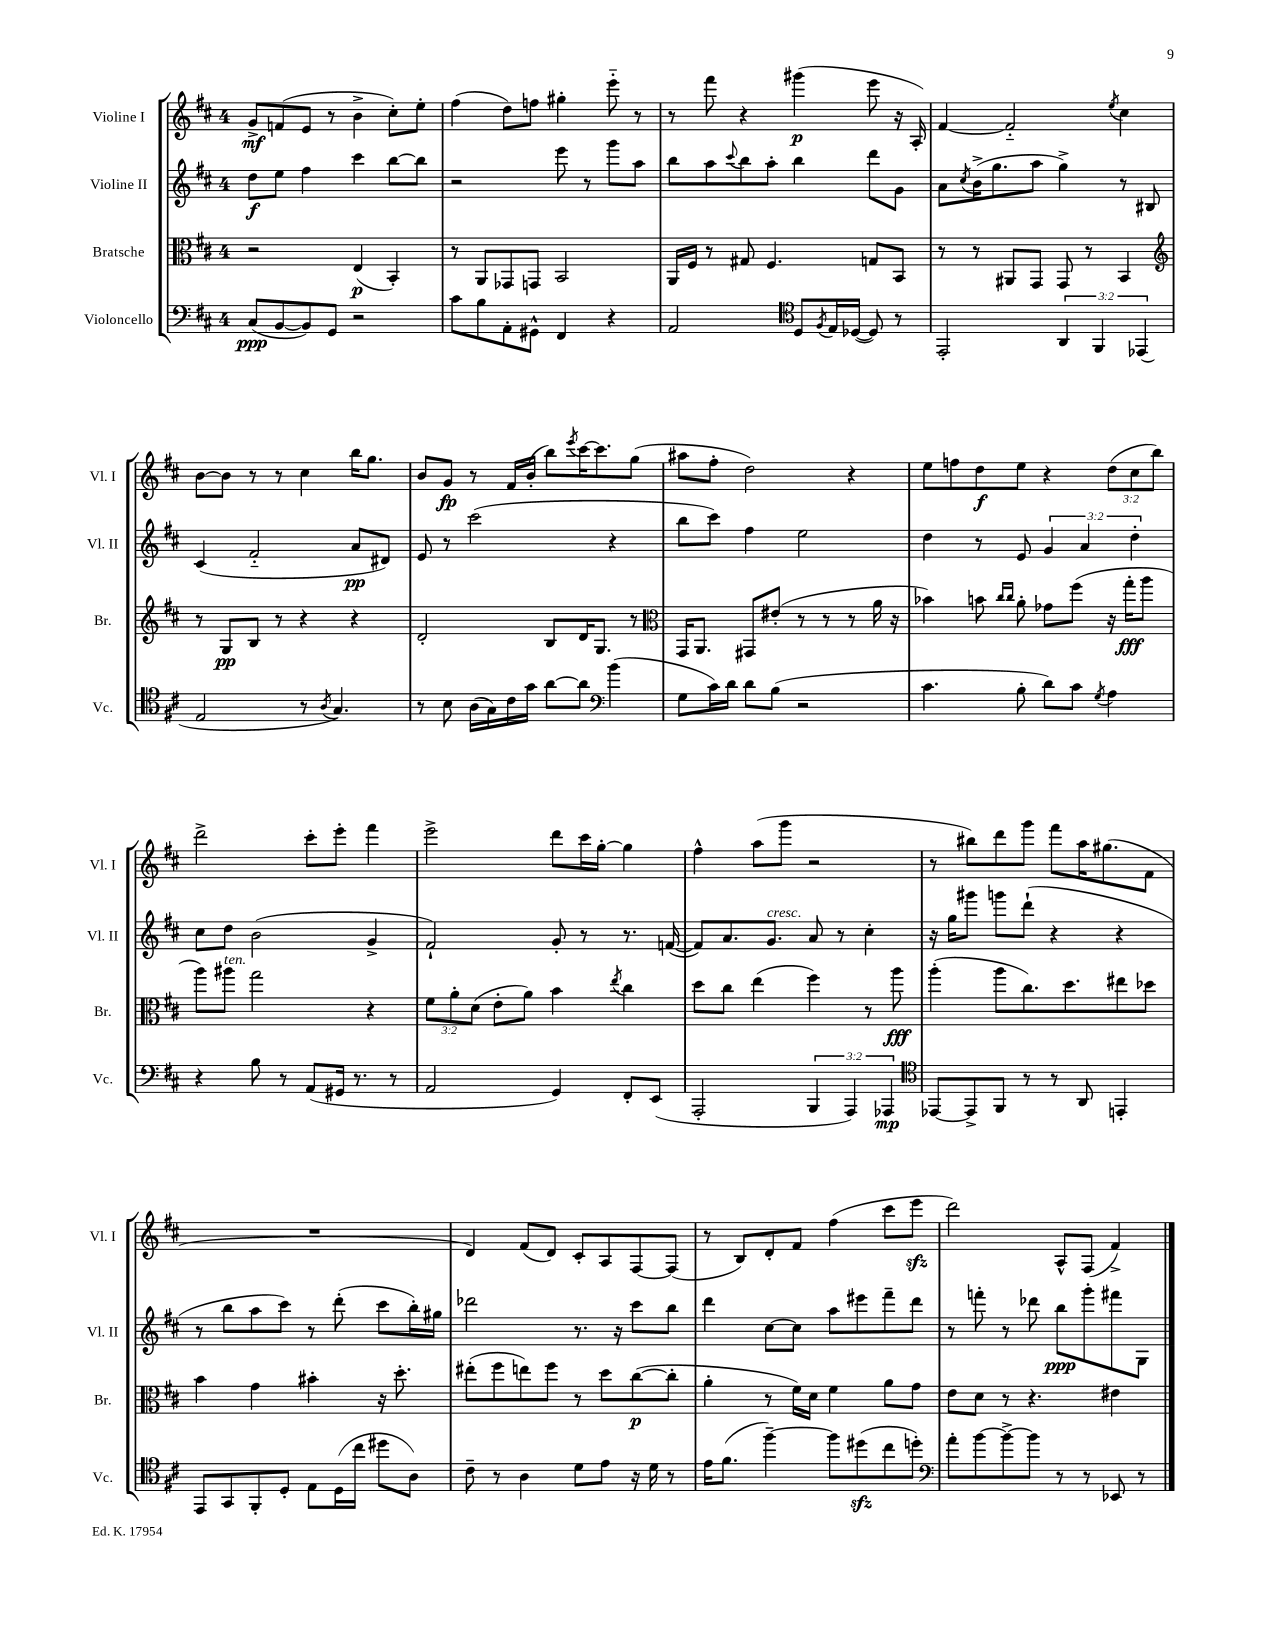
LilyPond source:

<<
\new StaffGroup <<
\new Staff = "s0" \with { instrumentName = "Violine I" shortInstrumentName = "Vl. I" } {
    \clef treble \key d \major \once \override Staff.TimeSignature.style = #'single-digit \time 4/4 \override Staff.TupletNumber.text = #tuplet-number::calc-fraction-text
    g'8->\mf f'8( e'8 r8 b'4-> cis''8-.) e''8-. |
    fis''4( d''8) f''8 gis''4-. e'''8-_ r8 |
    r8 fis'''8 r4 gis'''4\p( e'''8 r16 a16-.) |
    fis'4~ fis'2-_ \acciaccatura { e''8 } cis''4 |
    b'8~ b'8 r8 r8 cis''4 b''16 g''8. |
    b'8 g'8\fp r8 fis'16 b'16-.( b''8) \acciaccatura { e'''8 } cis'''16~ cis'''8. g''8( |
    ais''8 fis''8-. d''2) r4 |
    e''8 f''8 d''8\f e''8 r4 \tuplet 3/2 { d''8( cis''8 b''8) } |
    d'''2-> cis'''8-. e'''8-. fis'''4 |
    e'''2-> d'''8 cis'''16 g''16~-. g''4 |
    fis''4-^ a''8( g'''8 r2 |
    r8 bis''8) d'''8 g'''8 fis'''8 a''16 gis''8.( fis'8 |
    R1 |
    d'4) fis'8( d'8) cis'8-. a8 fis8~ fis8( |
    r8 b8) d'8-. fis'8 fis''4( cis'''8 e'''8\sfz |
    d'''2) a8-^ fis8( fis'4->) \bar "|." |
}
\new Staff = "s1" \with { instrumentName = "Violine II" shortInstrumentName = "Vl. II" } {
    \clef treble \key d \major \once \override Staff.TimeSignature.style = #'single-digit \time 4/4 \override Staff.TupletNumber.text = #tuplet-number::calc-fraction-text
    d''8\f e''8 fis''4 cis'''4 b''8~ b''8 |
    r2 e'''8 r8 g'''8 a''8 |
    b''8 a''8 \appoggiatura { cis'''8 } b''8 a''8-. b''4 d'''8 g'8 |
    a'8 \acciaccatura { cis''8 } b'16->( g''8. a''8 g''4->) r8 bis8 |
    cis'4( fis'2-_ a'8\pp dis'8) |
    e'8 r8 cis'''2( r4 |
    b''8 cis'''8) fis''4 e''2 |
    d''4 r8 e'8 \tuplet 3/2 { g'4 a'4 d''4-. } |
    cis''8 d''8 b'2( g'4-> |
    fis'2-!) g'8-. r8 r8. f'16~( |
    f'8) a'8. g'8.^\markup { \italic "cresc." } a'8 r8 cis''4-. |
    r16 g''16 gis'''8 g'''8 d'''8-!( r4 r4 |
    r8 b''8 a''8 cis'''8) r8 d'''8-.( cis'''8 b''16-.) gis''16 |
    des'''2 r8. r16 cis'''8 b''8 |
    d'''4 cis''8~ cis''8 a''8 eis'''8 fis'''8-- d'''8 |
    r8 f'''8-. r8 des'''8 b''8\ppp g'''8-. fis'''8 g8 \bar "|." |
}
\new Staff = "s2" \with { instrumentName = "Bratsche" shortInstrumentName = "Br." } {
    \clef alto \key d \major \once \override Staff.TimeSignature.style = #'single-digit \time 4/4 \override Staff.TupletNumber.text = #tuplet-number::calc-fraction-text
    r2 e4\p( b,4-.) |
    r8 a,8 ges,8 g,8 b,2 |
    a,16 fis16 r8 gis8 fis4. g8 b,8 |
    r8 r8 ais,8 g,8 g,8 r8 b,4 |
    \clef treble r8 g8\pp b8 r8 r4 r4 |
    d'2-. b8 d'16 g8. r8 |
    \clef alto g,16 a,8. gis,8 eis'8-.( r8 r8 r8 a'16 r16 |
    bes'4) b'8 \grace { cis''16 cis''16 } a'8-. ges'8 fis''8( r16 g''16-.\fff a''8 |
    a''8) ais''8^\markup { \italic "ten." } g''2 r4 |
    \tuplet 3/2 { fis'8 a'8-. d'8( } e'8-. a'8) b'4 \acciaccatura { e''8 } cis''4 |
    d''8 cis''8 e''4( fis''4) r8 a''8\fff |
    a''4-.( a''8 cis''8.) d''8. eis''8 des''8 |
    b'4 g'4 bis'4-. r16 d''8.-. |
    eis''8-.( fis''8 e''8) fis''8 r8 d''8 cis''8~\p( cis''8-. |
    a'4-. r8 fis'16) d'16 fis'4 a'8 g'8 |
    e'8 d'8 r8 r4. eis'4 \bar "|." |
}
\new Staff = "s3" \with { instrumentName = "Violoncello" shortInstrumentName = "Vc." } {
    \clef bass \key d \major \once \override Staff.TimeSignature.style = #'single-digit \time 4/4 \override Staff.TupletNumber.text = #tuplet-number::calc-fraction-text
    cis8\ppp( b,8~ b,8) g,8 r2 |
    cis'8 b8 a,8-. gis,8-^ fis,4 r4 |
    a,2 \clef tenor d8 \acciaccatura { fis8 } e16 des16~( des8) r8 |
    e,2-. \tuplet 3/2 { a,4 fis,4 ees,4( } |
    e2 r8 \acciaccatura { a8 } g4.) |
    r8 b8 a16( g16) cis'16 g'16 a'8~ a'8 \clef bass b'4( |
    g8 cis'16) d'16 d'8 b8( r2 |
    cis'4. b8-. d'8) cis'8 \acciaccatura { g8 } a4 |
    r4 b8 r8 a,8( gis,16 r8. r8 |
    a,2 g,4) fis,8-. e,8( |
    a,,2-. \tuplet 3/2 { b,,4 a,,4) aes,,4\mp } |
    \clef tenor ees,8~ ees,8-> fis,8 r8 r8 a,8 e,4-. |
    e,8 g,8 fis,8-. d8-. e8 d16( cis''16 dis''8 a8) |
    cis'8-- r8 a4 d'8 e'8 r16 d'16 r8 |
    e'16 fis'8.( fis''4~--) fis''8 dis''8\sfz( cis''8 d''8-.) |
    \clef bass a'8-. b'8~ b'8~-> b'8 r8 r8 ees,8 r8 \bar "|." |
}
>>
>>
\layout { \context { \Score \remove "Bar_number_engraver" } }
